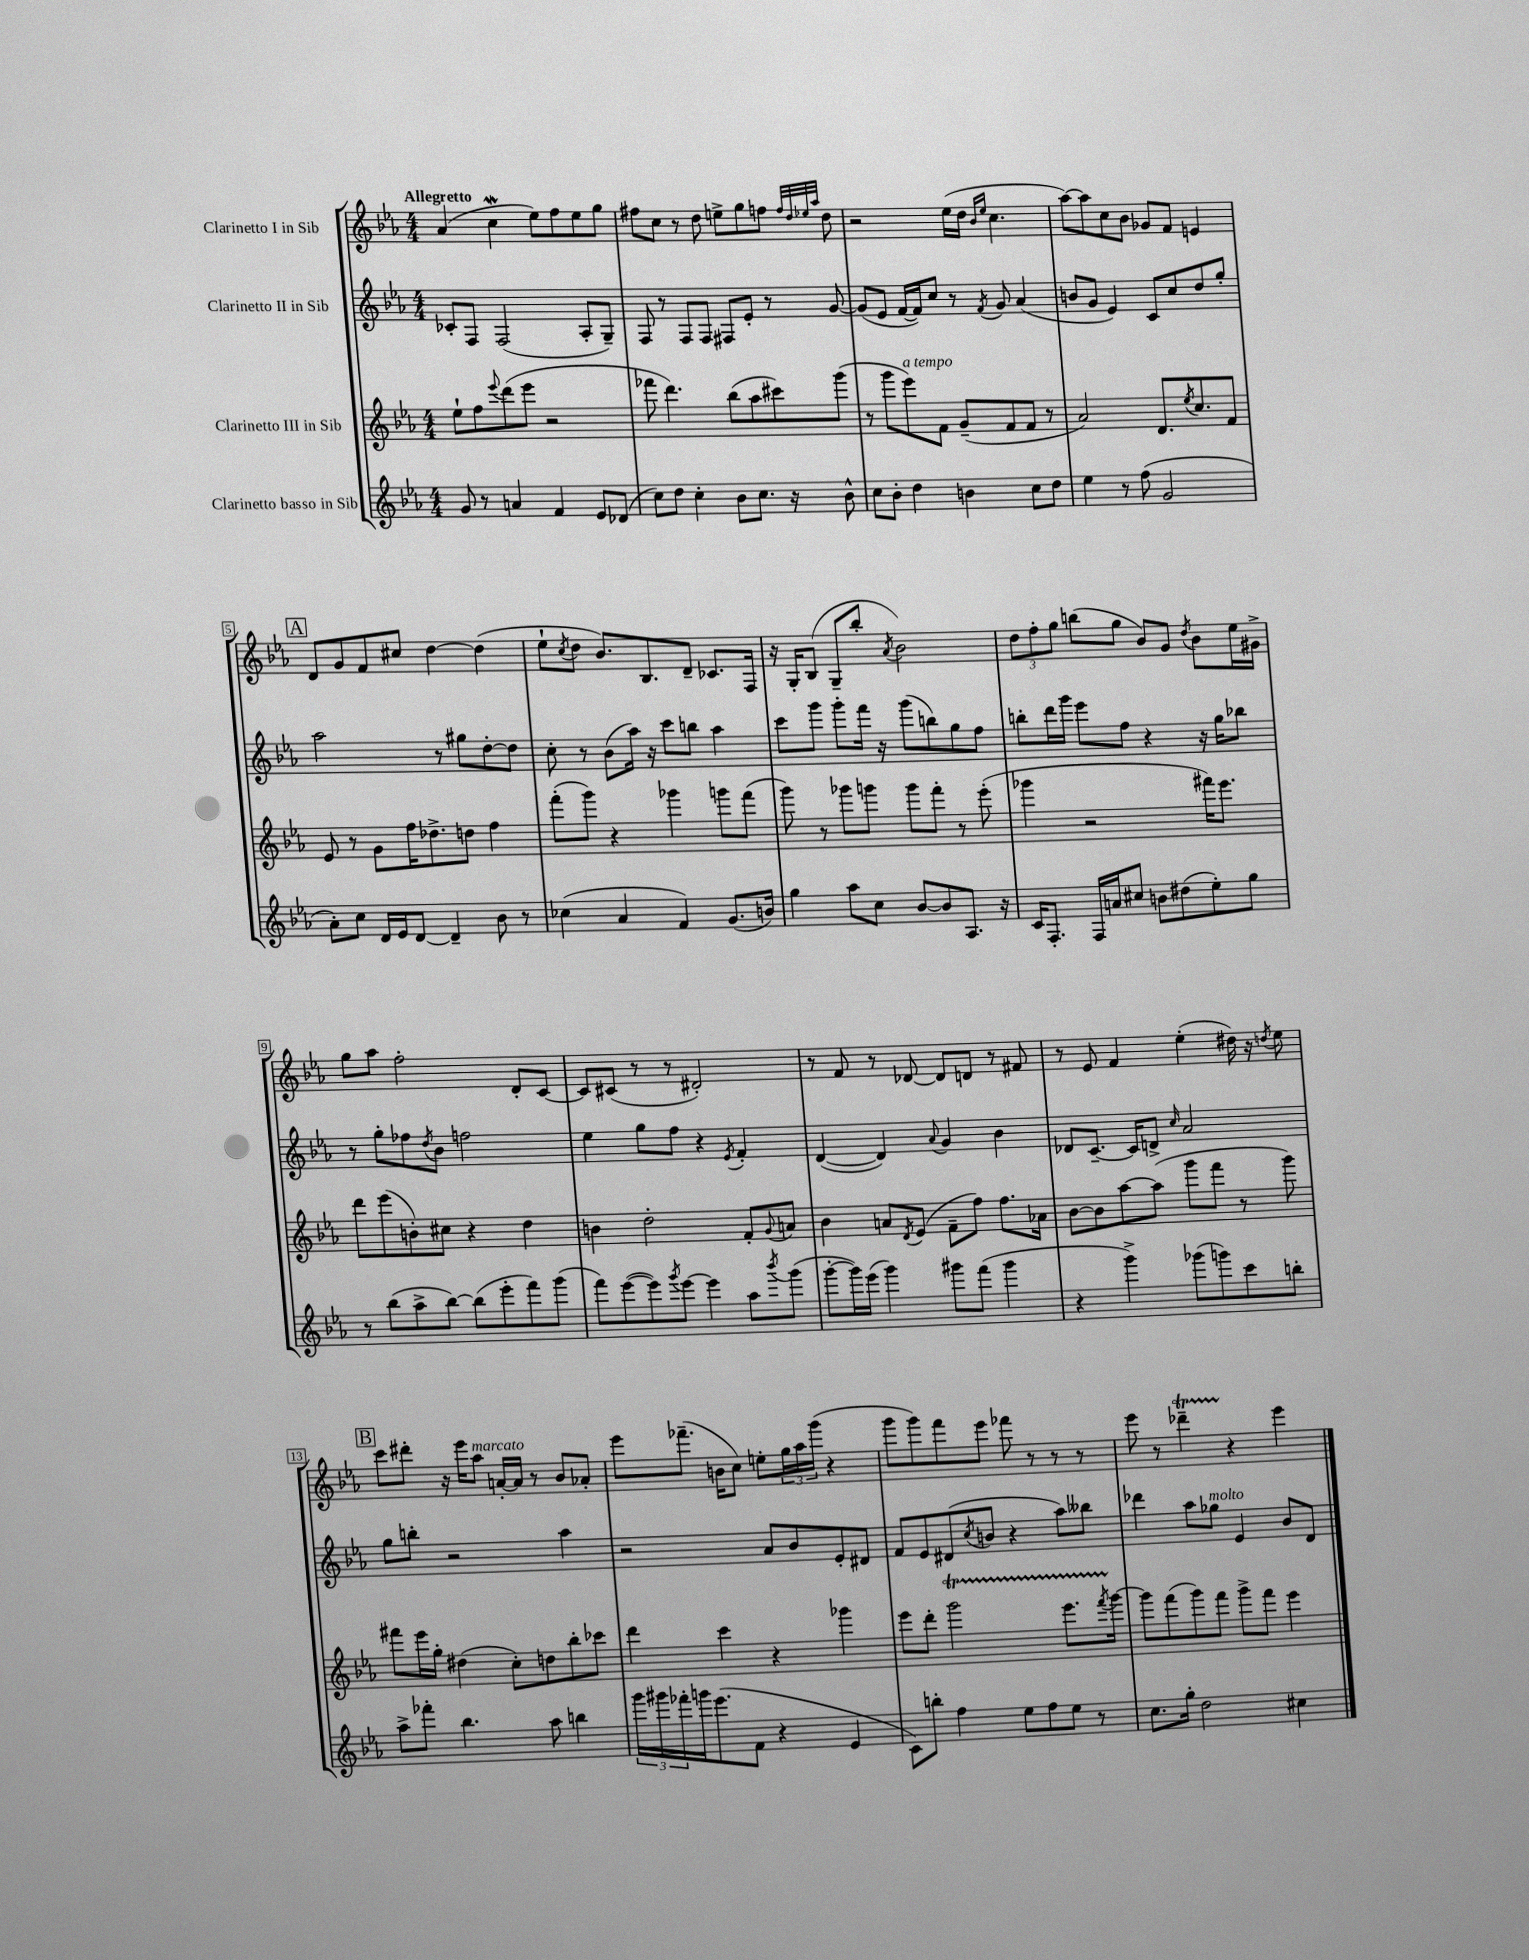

**kern	**kern	**kern	**kern
*part4	*part3	*part2	*part1
*staff4	*staff3	*staff2	*staff1
*I"Clarinetto basso in Sib	*I"Clarinetto III in Sib	*I"Clarinetto II in Sib	*I"Clarinetto I in Sib
*clefG2	*clefG2	*clefG2	*clefG2
*k[b-e-a-]	*k[b-e-a-]	*k[b-e-a-]	*k[b-e-a-]
*M4/4	*M4/4	*M4/4	*M4/4
=1	=1	=1	=1
!	!	!	!LO:TX:a:B:t=Allegretto
8g/	8ee-`\L	8c-X'/L	(4a-/
8r	8ff\	8F/J	.
.	8qqeee-/	.	.
4an/	(8ddd\	(2F/	4ccW\
.	8eee-\J	.	.
4f/	2r	.	8ee-\L)
.	.	.	8ff\
8e-/L	.	8A-'/L	8ee-\
(8d-X/J	.	8G~/J)	8gg\J
=2	=2	=2	=2
8cc\L)	8fff-X\	8F/	8ff#X\L
8dd\J	4.ddd\)	8r	8cc\J
4cc'\	.	8F/L	8r
.	.	8F/J	8dd\
8b-\L	(8bb-\L	8F#X/L	8een^\L
8.cc\J	8aa-\	8e-'/J	8gg\
.	8ccc#X\)	8r	8ffn\J
16r	.	.	.
.	.	.	32qqff/LLL
.	.	.	32qqdd/
.	.	.	32qqee-X/
.	.	.	32qqaa-/JJJ
8b-^^\	(8ggg\J	[8g/	8dd\
=3	=3	=3	=3
8cc\L	8r	(8g/L]	2r
8b-'\J	8ggg\L	8e-/J	.
!	!LO:TX:a:i:t=a tempo	!	!
4dd\	8eee-\)	[16f/LL	.
.	.	16f/J])	.
.	8f\J	8cc/J	.
4bn\	(8g~/L	8r	(16ee-\LL
.	.	.	16dd\JJ
.	.	.	16qqb-/LL
.	.	8qf/	16qqee-/JJ
.	8f/	8g/	4.cc\
8cc\L	8f/J	(4a-/	.
8dd\J	8r	.	.
=4	=4	=4	=4
4ee-\	2a-/)	8bn/L	[8aa-\L)
.	.	8g/J	8aa-\]
8r	.	4e-/)	8cc\
(8ff\	.	.	8b-\J
2g/	8.d/L	8c/L	8g-X/L
.	.	8cc/	8f/J
.	8qee-/	.	.
.	8.cc/	.	.
.	.	8dd/	4en/
.	8f/J	8gg'/J	.
!!LO:LB:g=z
!!LO:REH:place=s1:t=A
=5	=5	=5	=5
8a-'\L)	8e-/	2aa-\	8d/L
8cc\J	8r	.	8g/
16d/LL	8g\L	.	8f/
16e-/J	.	.	.
[8d/J	16ff\K	.	8cc#X/J
.	8.dd-X^\	.	.
4d~/]	.	8r	[4dd\
.	8ddn\J	8gg#X\L	.
8b-\	4ff\	[8dd'\	(4dd\]
8r	.	8dd\J]	.
=6	=6	=6	=6
(4cc-X\	(8fff'\L	8cc'\	8ee-`\L
.	.	.	8qcc/
.	8ggg\J)	8r	8dd\J
4a-/	4r	(8b-\L	8.b-/L)
.	.	16aa-\Jk)	.
.	.	16r	8.B-/
4f/)	4ggg-X\	8ccc\L	.
.	.	8bbn\J	8d~/J
(8.g/L	8gggn\L	4aa-\	8.c-X/L
.	(8fff\J	.	.
16bn/Jk)	.	.	16F/Jk
=7	=7	=7	=7
4gg\	8ggg\)	8ccc\L	16r
.	.	.	16G'/KL
.	8r	8ggg\J	(8B-/J
8aa-\L	8ggg-X\L	8ggg'\L	8G~/L
8cc\J	8gggn\J	16fff\Jk	8bb-'/J
.	.	16r	.
.	.	.	8qa-/
[8b-/L	8ggg\L	(8ggg\L	2b-\)
8b-/]	8fff'\J	8bbn\)	.
8.A-/J	8r	8gg\	.
.	(8eee-'\	8ff\J	.
16r	.	.	.
=8	=8	=8	=8
16c/KL	4ggg-X\	8bbn'\L	12dd\L
8.F'/J	.	.	.
.	.	.	12ff'\
.	.	16ddd\L	.
.	.	.	12gg\J
.	.	16ggg\JJ	.
16F/LL	2r	8eee-\L	(8bbn\L
16an/J	.	.	.
8cc#X/J	.	8ff\J	8gg\J
8bn\L	.	4r	8b-/L)
(8dd#X\	.	.	8g/J
.	.	.	8qdd/
8ee-'\)	16fff#X\KL)	16r	8b-\L
.	8.eee-\J	16gg\KL	.
8gg\J	.	8bb-X\J	16ee-\L
.	.	.	16g#X^\JJ
!!LO:LB:g=z
=9	=9	=9	=9
8r	8ddd\L	8r	8gg\L
(8bb-\L	(8eee-\	8gg'\L	8aa-\J
8aa-^\	8bn'\)	8ff-X\	2ff'\
.	.	8qdd/	.
[8bb-\J)	8cc#X\J	8b-\J	.
(8bb-\L]	4r	2ffn\	.
8eee-'\	.	.	.
8fff\)	4dd\	.	8d'/L
(8ggg\J	.	.	[8c/J
=10	=10	=10	=10
8fff\L)	4bn\	4ee-\	8c/L]
([8eee-\	.	.	(8c#X/J
8eee-\])	2dd'\	8gg\L	8r
8qggg/	.	.	.
[8eee-\J	.	8ff\J	8r
4eee-\]	.	4r	2d#X'/)
.	.	8qe-/	.
8aa-\L	8f'/L	4f'/	.
8qbbb-/	8qqg/	.	.
(8ggg\J	8an/J	.	.
=11	=11	=11	=11
[8ggg'\L	4b-\	([4d/	8r
16ggg\L])	.	.	8f/
(16eee-\JJ	.	.	.
4ggg\)	8an/L	4d/])	8r
.	8qd/	.	.
.	(8e-/J	.	[8d-X/
.	.	8qqa-/	.
8ggg#X\L	8f~\L	4g/	8d-/L]
(8fff\J	8ff\J)	.	8dn/J
4ggg#\	8.ff\L	4b-\	8r
.	.	.	8f#X/
.	16a-X\Jk	.	.
=12	=12	=12	=12
4r	[8b-\L	8d-X/L	8r
.	8b-\]	[8.c~/J	8e-/
4ggg^\)	[8aa-\	.	4f/
.	.	16c/KL]	.
.	(8aa-\J]	8dn^/J	.
.	.	16qqcc/	.
(8ggg-X\L	8ggg\L	2a-/	(4ee-'\
8gggn\)	8fff\J	.	.
8ccc\	8r	.	16dd#X\)
.	.	.	16r
.	.	.	8qddn/
8bbn'\J	8ggg\)	.	8ee-\
!!LO:LB:g=z
!!LO:REH:place=s1:t=B
=13	=13	=13	=13
8aa-^\L	8fff#X\L	8gg\L	8ccc\L
8fff-X'\J	16eee-\L	8bbn'\J	8ddd#X'\J
.	16gg'\JJ	.	.
4.bb-\	(4dd#X\	2r	16r
.	.	.	16eee-\KL
!	!	!	!LO:TX:a:i:t=marcato
.	.	.	8aa-\J
.	8cc'\L)	.	[16an'/LL
.	.	.	16a/JJ]
8aa-\	8ddn\	.	8r
4bbn\	8bb-'\	4aa-\	8b-/L
.	8ccc-X\J	.	8a-X'/J
=14	=14	=14	=14
24ggg\LL	4ddd\	2r	8eee-\L
24ggg#X\	.	.	.
24fff-X'\	.	.	.
16gggn\J	.	.	(8.fff-X~\J
(8.eee-\	.	.	.
.	4ccc\	.	.
.	.	.	16bn\KL
8f\J	.	.	8cc\J)
4r	4r	8a-/L	8een'\L
.	.	8b-/	24gg\L
.	.	.	24aa-\
.	.	.	(24ggg\JJ
4e-/	4ggg-X\	8e-'/	4r
.	.	8d#X/J	.
=15	=15	=15	=15
8c\L)	8eee-\L	8f/L	8ggg\L
8bbn'\J	8ddd'\J	8e-/	8ggg\)
4ff\	2gggt\	(8d#X/	8fff\
.	.	8qcc/	.
.	.	8bn/J	8eee-\J
8ee-\L	.	4r	8fff-X\
8ff\	.	.	8r
8ee-\J	8.eee-TTT\L	8aa-\L)	8r
8r	.	8bb--X\J	8r
.	8qfff/	.	.
.	[16ggg\Jk	.	.
=16	=16	=16	=16
8.cc\L	8ggg\L]	4ddd-X\	8eee-\
.	(8fff\	.	8r
16gg'\Jk	.	.	.
2dd\	8ggg\)	8aa-\L	4ddd-XT~\
!	!	!LO:TX:a:i:t=molto	!
.	8fff\J	8gg-X\J	.
.	8ggg^\L	4e-/	4r
.	8fff\J	.	.
4cc#X\	4eee-\	8b-/L	4eee-\
.	.	8d/J	.
==	==	==	==
*-	*-	*-	*-
